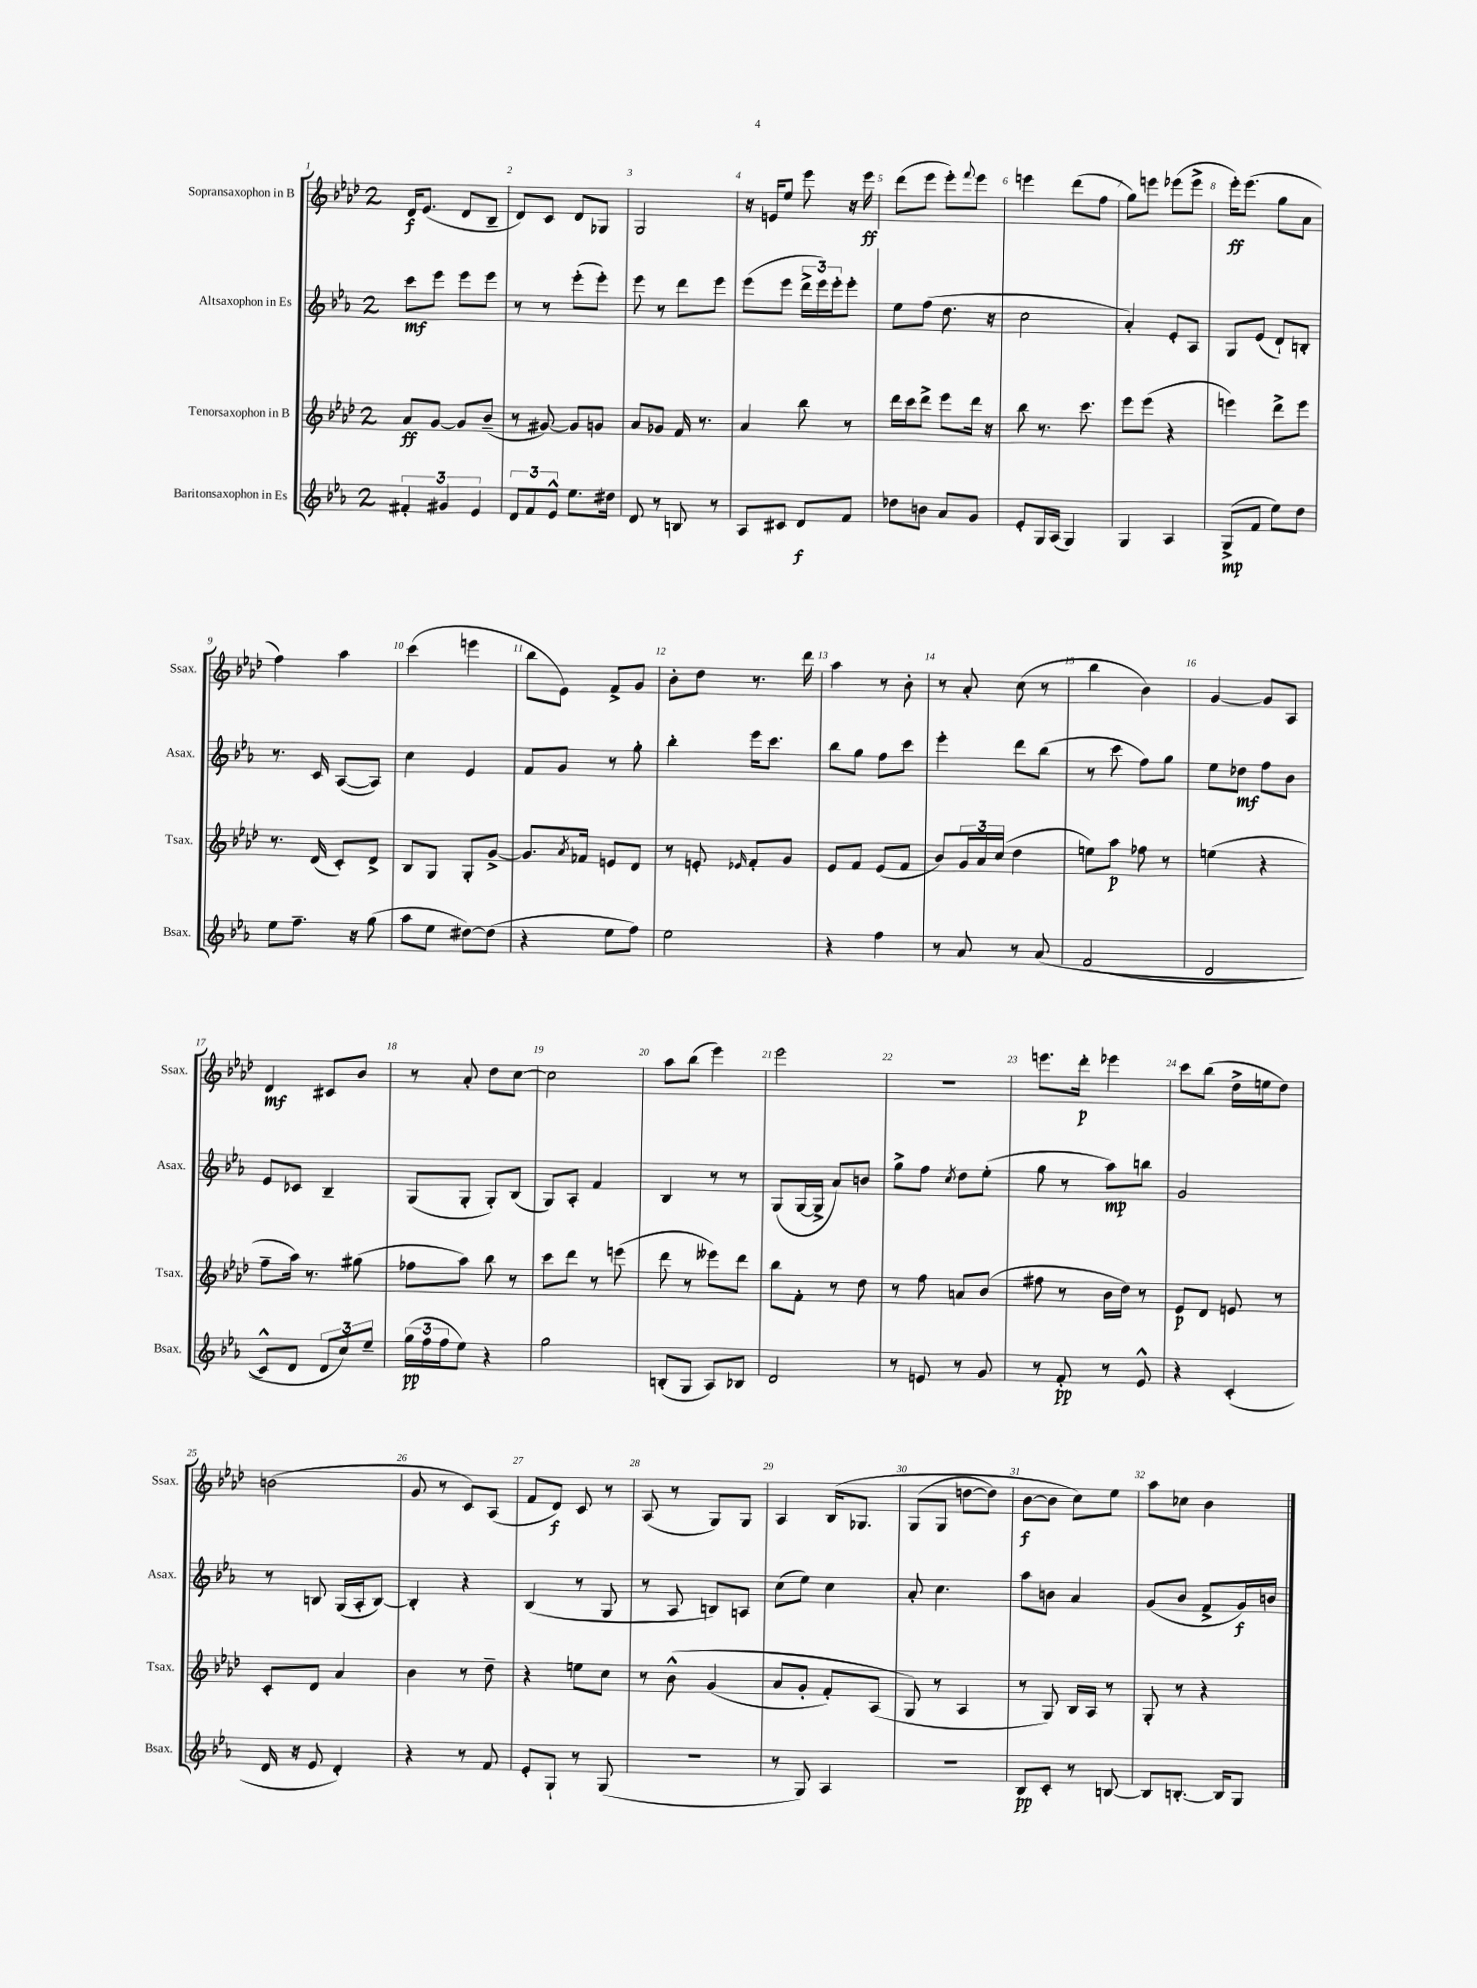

**kern	**kern	**kern	**kern
*staff4	*staff3	*staff2	*staff1
*clefG2	*clefG2	*clefG2	*clefG2
*k[b-e-a-]	*k[b-e-a-d-]	*k[b-e-a-]	*k[b-e-a-d-]
*M2/4	*M2/4	*M2/4	*M2/4
6f#'/	8a-/L	8ccc\L	16d-/LK
.	.	.	(8.e-/J
.	[8g/J	8eee-\J	.
6g#/	.	.	.
.	8g/]L	8eee-\L	8d-/L
6e-/	.	.	.
.	(8b-~/J	8eee-\J	8B-~/J
=	=	=	=
12d/L	8r	8r	8d-/L)
12f/	.	.	.
.	[8g#/)	8r	8c/J
12e-^^/J	.	.	.
8.ee-\L	8g#/]L	(8eee-'\L	8d-/L
.	8g/J	8eee-'\J)	8G-/J
16dd#\Jk	.	.	.
=	=	=	=
8d/	8a-/L	8eee-\	2G/
8r	8g-/J	8r	.
8B/	16f/	8ddd\L	.
.	8.r	.	.
8r	.	8eee-\J	.
=	=	=	=
8A-/L	4a-/	(8eee-\L	16r
.	.	.	16e/LK
8c#/J	.	8eee-\J	8ee-/J
8d/L	8bb-\	24ddd^\LL	8eee-\
.	.	24eee-\)	.
.	.	24eee-'\J	.
8f/J	8r	8eee-'\J	16r
.	.	.	16eee-\
=	=	=	=
8dd-\L	16ddd-\LL	8ee-\L	(8ddd-\L
.	16ccc\J	.	.
8b\J	8ddd-^\J	(8ff\J	8eee-\J
8a-/L	8eee-\L	8.dd\	8eee-'\L)
.	.	.	8qqfff/
8g/J	16ddd-\Jk	.	8eee-\J
.	16r	16r	.
=	=	=	=
8e-'/L	8bb-\	2cc\	4eee\
16G/L	8.r	.	.
(16A-/JJ	.	.	.
4G/)	.	.	(8ddd-\L
.	8.ccc\	.	.
.	.	.	8ff\J
=	=	=	=
4G/	8eee-\L	4a-'/)	8gg\L)
.	(8eee-\J	.	8eee\J
4A-/	4r	8e-'/L	(8eee-\L
.	.	8A-/J	8eee-^\J
=	=	=	=
(8G^/L	4eee\)	8G/L	16eee-'\LK)
.	.	.	(8.eee-\J
8f/J	.	(8e-/J	.
8ee-\L)	8ddd-^\L	8d`/L)	8gg\L
8dd\J	8eee\J	8B'/J	8a-\J
=	=	=	=
8ee-\L	8.r	8.r	4ff\)
8.ff~\J	.	.	.
.	(16d-/	16c/	.
.	8c'/L)	([8A-/L	4aa-\
16r	.	.	.
(8gg\	8d-^/J	8A-/]J)	.
=	=	=	=
8aa-\L	8B-/L	4cc\	(4ccc\
8ee-\J	8G/J	.	.
[8dd#\L)	8G'/L	4e-/	4eee\
(8dd#\]J	[8g^/J	.	.
=	=	=	=
4r	8.g/]L	8f/L	8bb-\L
.	.	8g/J	8e-\J)
.	8qa-/	.	.
.	16f-/Jk	.	.
8ee-\L	8e/L	8r	8f^/L
8ff\J)	8d-/J	8gg'\	8g/J
=	=	=	=
2ee-\	8r	4bb-'\	8b-'\L
.	8e'/	.	8dd-\J
.	16qqe-/	.	.
.	8f'/L	16eee-\LK	8.r
.	.	8.ccc\J	.
.	8g/J	.	.
.	.	.	16ddd-\
=	=	=	=
4r	8e-/L	8bb-\L	4aa-\
.	8f/J	8gg\J	.
4ff\	(8e-/L	8ff\L	8r
.	8f/J	8ccc\J	8b-'\
=	=	=	=
8r	8b-/L)	4eee-'\	8r
8a-/	24g/L	.	8a-'/
.	24a-/	.	.
.	(24cc/JJ	.	.
8r	4dd-\	8ddd\L	(8cc\
&(8a-/	.	(8bb-\J	8r
=	=	=	=
(2f/	8ee\L)	8r	4bb-\
.	8aa-\J	8ccc\	.
.	8ff-\	8ff\L)	4b-\)
.	8r	8gg\J	.
=	=	=	=
2d/	(4ee\	8ee-\L	[4g/
.	.	8dd-\J	.
.	4r	8ff\L	8g/]L
.	.	8b-\J	8A-/J
=	=	=	=
8c^^/L)	8ff~\L	8e-/L	4d-/
8d/J	16aa-\Jk)	8c-/J	.
.	8.r	.	.
12d/L	.	4B-~/	8c#/L
12cc/&)	.	.	.
.	(8gg#\	.	8b-/J
12ee-~/J	.	.	.
=	=	=	=
(24gg\LL	8ff-\L	(8G/L	8r
24ff\	.	.	.
24ff\J	.	.	.
8ee-\J)	8aa-\J)	8G'/J	8a-'/
4r	8bb-\	8G'/L)	8dd-\L
.	8r	(8B-/J	[8cc\J
=	=	=	=
2gg\	8ccc\L	8G/L)	2cc\]
.	8ddd-\J	8A-'/J	.
.	8r	4f/	.
.	(8eee\	.	.
=	=	=	=
(8B'/L	8ddd-\	4B-/	8aa-\L
8G/J	8r	.	(8bb-\J
8A-/L)	8eee--\L)	8r	4eee-\)
8B-/J	8ddd-\J	8r	.
=	=	=	=
2d/	8bb-\L	(8G/L	2eee-\
.	8f'\J	[16G/L	.
.	.	16G^/]JJ	.
.	8r	8a-/L)	.
.	8dd-\	8b/J	.
=	=	=	=
8r	8r	8gg^\L	2r
8e/	8ff\	8ff\J	.
.	.	8qcc/	.
8r	8a/L	8dd\L	.
8g/	(8b-/J	(8ee-'\J	.
=	=	=	=
8r	8ff#\	8gg\	8.eee\L
8f'/	8r	8r	.
.	.	.	16ddd-'\Jk
8r	16b-\LL	8aa-\L)	4eee-\
.	16dd-\JJ)	.	.
8e-^^/	8r	8bb\J	.
=	=	=	=
4r	8e-/L	2g/	8ccc\L
.	8d-/J	.	(8bb-\J
(4c'/	8e/	.	16dd-^\LL
.	.	.	16ee\J
.	8r	.	8dd-\J)
=	=	=	=
16d/	8c'/L	8r	(2b\
16r	.	.	.
8e-/	8d-/J	8B/	.
4d'/)	4a-/	(16G/LL	.
.	.	16A-'/J	.
.	.	[8B/J)	.
=	=	=	=
4r	4b-\	4B'/]	8g/
.	.	.	8r
8r	8r	4r	8c/L)
8f/	8dd-~\	.	(8A-/J
=	=	=	=
8e-'/L	4r	(4B-/	8f/L
8G`/J	.	.	8d-/J)
8r	8ee\L	8r	8c/
(8G/	8cc\J	8G/	8r
=	=	=	=
2r	8r	8r	(8A-/
.	&(8b-^^\	8A-/	8r
.	(4g/	8B/L)	8G/L)
.	.	8A/J	8G/J
=	=	=	=
8r	8a-/L	(8cc\L	4A-/
8G/)	8g'/J	8ee-\J)	.
4A-/	8f'/L)	4cc\	&(16B-/LK
.	.	.	8.G-/J
.	(8A-/J	.	.
=	=	=	=
2r	8G/&)	8a-'/	(8G/L
.	8r	4.cc\	8G/J
.	4A-/	.	[8dd\L
.	.	.	8dd\]J)
=	=	=	=
8B-/L	8r	8aa-\L	[8b-\L
8c'/J	8G/)	8b\J	8b-\]J
8r	16B-/LL	4a-/	8cc\L&)
.	16A-/JJ	.	.
[8B/	8r	.	8ee-\J
=	=	=	=
8B/]L	8G'/	(8g/L	8aa-\L
[8.B'/J	8r	8b-/J	8cc-\J
.	4r	8f^/L	4b-\
16B/]LK	.	.	.
8G/J	.	16g/L)	.
.	.	16b/JJ	.
==	==	==	==
*-	*-	*-	*-
